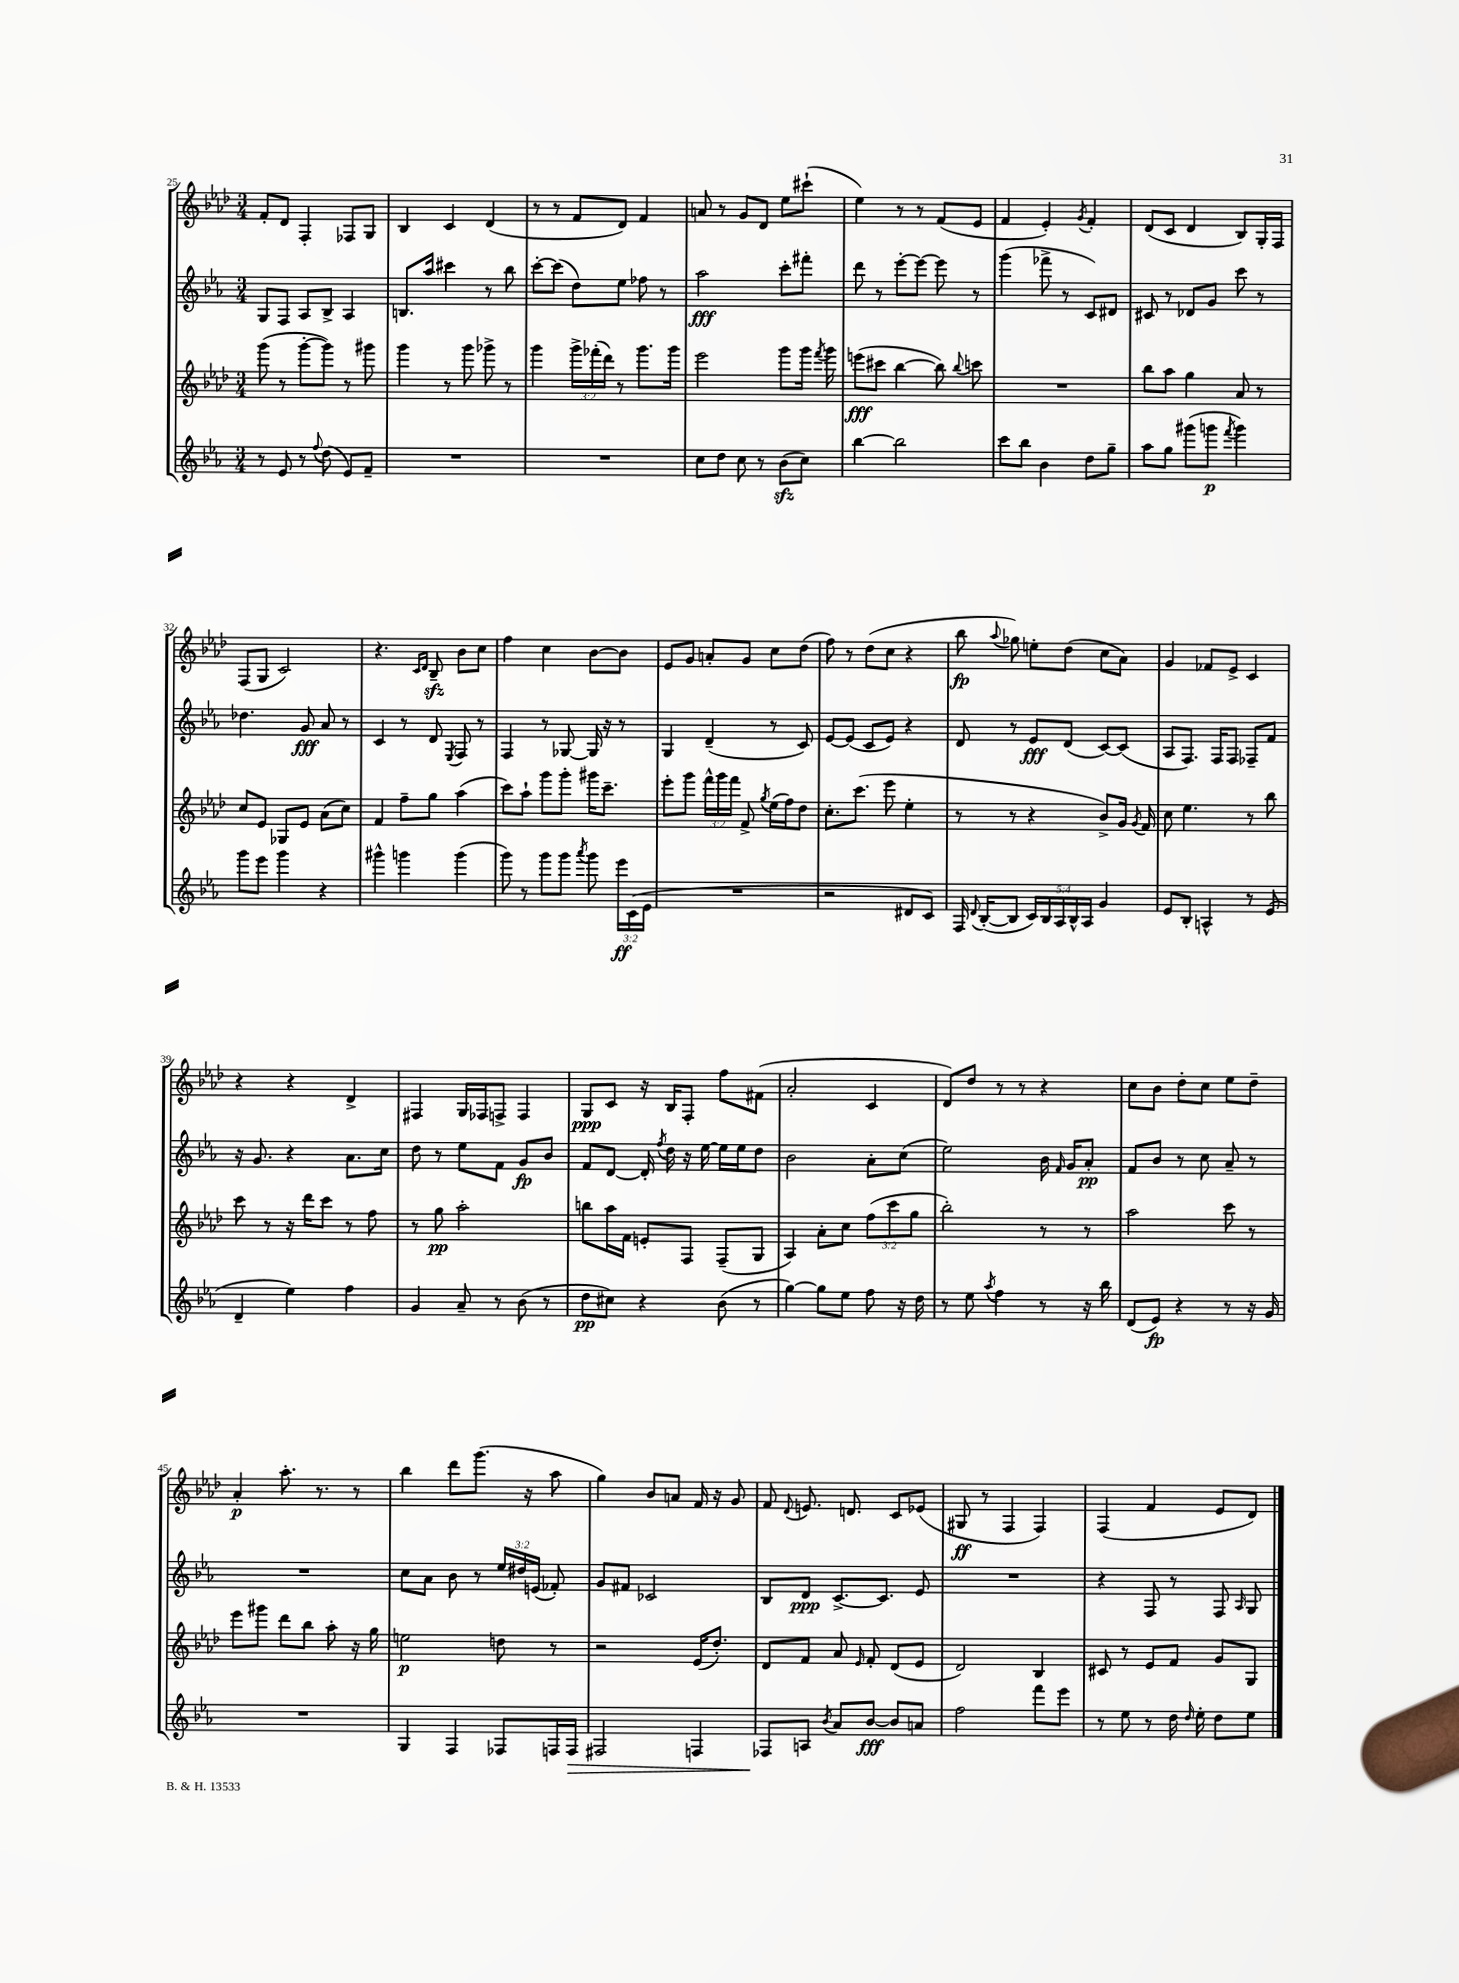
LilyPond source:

<<
\new StaffGroup <<
\new Staff = "s0" {
    \clef treble \key aes \major \numericTimeSignature \time 3/4
    \autoBeamOff f'8[-. des'8] f4-. fes8[ g8] |
    bes4 c'4 des'4( |
    r8 r8 f'8[ des'8]) f'4 |
    a'8 r8 g'8[ des'8] ees''8[ cis'''8]-!( |
    ees''4) r8 r8 f'8[( ees'8] |
    f'4 ees'4-.) \acciaccatura { g'8 } f'4-. |
    des'8[( c'8] des'4 bes8[) g16-. f16] |
    f8[( g8] c'2) |
    r4. \grace { c'16[ des'16] } bes8--\sfz bes'8[ c''8] |
    f''4 c''4 bes'8[~ bes'8] |
    ees'8[ g'8] a'8[-. g'8] c''8[ des''8]( |
    f''8) r8 des''8[( c''8] r4 |
    bes''8\fp \appoggiatura { aes''8 } ges''8) e''8[-. des''8]( c''8[ aes'8]) |
    g'4 fes'8[ ees'8]-> c'4 |
    r4 r4 des'4-> |
    fis4 g16[ fes16 f8]-> f4 |
    g8[\ppp c'8] r16 bes16[ f8]-. f''8[ fis'8]( |
    aes'2-. c'4 |
    des'8[) des''8] r8 r8 r4 |
    c''8[ bes'8] des''8[-. c''8] ees''8[ des''8]-- |
    aes'4-.\p aes''8.-. r8. r8 |
    bes''4 des'''8[ g'''8.]( r16 aes''8 |
    g''4) bes'8[ a'8] f'16 r16 g'8 |
    f'8 \appoggiatura { des'8 } e'8. d'8. c'8[ ees'8]( |
    gis8\ff r8 f4 f4) |
    f4( f'4 ees'8[ des'8]) \bar "|." |
}
\new Staff = "s1" {
    \clef treble \key ees \major \numericTimeSignature \time 3/4 \override Staff.TupletNumber.text = #tuplet-number::calc-fraction-text
    \autoBeamOff g8[ f8] aes8[ bes8]-> aes4 |
    b8.[ aes''16] cis'''4 r8 bes''8 |
    c'''8[~-. c'''8]( d''8[) ees''8] fes''8 r8 |
    aes''2\fff c'''8[-. fis'''8]-. |
    d'''8 r8 ees'''8[~-. ees'''8]~ ees'''8 r8 |
    g'''4( fes'''8-> r8 c'8[) dis'8] |
    cis'8 r8 des'8[ g'8] c'''8 r8 |
    des''4. g'8\fff aes'8 r8 |
    c'4 r8 d'8 \acciaccatura { ees8 } f8 r8 |
    f4 r8 ges8~ ges16 r16 r8 |
    g4 d'4--( r8 c'8) |
    ees'8[~ ees'8]( c'8[ ees'8]) r4 |
    d'8 r8 ees'8[\fff d'8]( c'8[~) c'8]( |
    aes8[ f8.]) f16[ f8] fes8[-- f'8] |
    r16 g'8. r4 aes'8.[ c''16] |
    d''8 r8 ees''8[ f'8] g'8[\fp bes'8] |
    f'8[ d'8]~ d'16-. \acciaccatura { f''8 } d''16 r16 ees''16~ ees''16[ ees''16 d''8] |
    bes'2 aes'8[-. c''8]( |
    ees''2) bes'16 \grace { f'16 } g'16[ aes'8]-.\pp |
    f'8[ bes'8] r8 c''8 aes'8-- r8 |
    R2. |
    c''8[ aes'8] bes'8 r8 \tuplet 3/2 { ees''16[ dis''16 e'16]( } fes'8-.) |
    g'8[ fis'8] ces'2 |
    bes8[ d'8]\ppp c'8.[~-> c'8.] ees'8 |
    R2. |
    r4 f8 r8 f8 \grace { aes16 } g8 \bar "|." |
}
\new Staff = "s2" {
    \clef treble \key aes \major \numericTimeSignature \time 3/4 \override Staff.TupletNumber.text = #tuplet-number::calc-fraction-text
    \autoBeamOff g'''8( r8 g'''8[~-. g'''8]) r8 gis'''8 |
    g'''4 r8 g'''8 ges'''8-> r8 |
    g'''4 \tuplet 3/2 { g'''16[-> fes'''16-.( des'''16]) } r8 g'''8.[ g'''16] |
    ees'''2 g'''8[ g'''16] \acciaccatura { f'''8 } g'''16 |
    e'''8[\fff( cis'''8] bes''4~ bes''8) \appoggiatura { bes''8 } c'''8 |
    R2. |
    bes''8[ aes''8] g''4 aes'8 r8 |
    c''8[ ees'8] ges8[ ees'8] aes'8[( c''8]) |
    f'4 f''8[-- g''8] aes''4( |
    c'''8[) aes''8]-! g'''8[ g'''8]-. gis'''16[ c'''8.]-- |
    ees'''8[-. g'''8] \tuplet 3/2 { f'''16[-^ g'''16 f'''16] } f'8-> \acciaccatura { g''8 } ees''16[( f''16) des''8] |
    c''8.[-. c'''8.]( ees'''8 ees''4-. |
    r8 r8 r4 bes'8[->) g'16] \acciaccatura { g'8 } f'16 |
    c''8 ees''4. r8 bes''8 |
    c'''8 r8 r16 des'''16[ c'''8] r8 f''8 |
    r8 g''8\pp aes''2-. |
    b''8[ aes''16 f'16] e'8[-. f8] f8[--( g8] |
    aes4) aes'8[-. c''8] \tuplet 3/2 { f''8[( c'''8 g''8] } |
    bes''2-.) r8 r8 |
    aes''2 c'''8 r8 |
    ees'''8[ gis'''8] des'''8[ bes''8] aes''8-. r16 g''16 |
    e''2\p d''8 r8 |
    r2 ees'16[( des''8.]-.) |
    des'8[ f'8] aes'8 \grace { ees'16 } f'8-. des'8[( ees'8] |
    des'2) bes4 |
    cis'8 r8 ees'8[ f'8] g'8[ g8] \bar "|." |
}
\new Staff = "s3" {
    \clef treble \key ees \major \numericTimeSignature \time 3/4 \override Staff.TupletNumber.text = #tuplet-number::calc-fraction-text
    \autoBeamOff r8 ees'8 r8 \appoggiatura { f''8 } d''8( ees'8[) f'8]-- |
    R2. |
    R2. |
    c''8[ d''8] c''8 r8 bes'8[\sfz( c''8]) |
    bes''4~ bes''2 |
    c'''8[ bes''8] bes'4 d''8[ g''8]-- |
    aes''8[ g''8] gis'''8[( g'''8]\p \acciaccatura { f'''8 } g'''4) |
    g'''8[ ees'''8] g'''4 r4 |
    gis'''4-^ g'''4 g'''4( |
    g'''8) r8 g'''8[ g'''8] \acciaccatura { aes'''8 } g'''8 \tuplet 3/2 { ees'''16[\ff c'16( ees'16] } |
    R2. |
    r2 dis'8[ c'8]) |
    f16 \appoggiatura { d'8 } bes16[~-.( bes8] \tuplet 5/4 { c'16[) bes16 aes16 bes16-^ aes16] } g'4 |
    ees'8[ bes8]-. a4-^ r8 ees'8( |
    d'4-- ees''4) f''4 |
    g'4 aes'8-- r8 bes'8( r8 |
    d''8[\pp cis''8]) r4 bes'8( r8 |
    g''4~) g''8[ ees''8] f''8 r16 d''16 |
    r8 ees''8 \acciaccatura { aes''8 } f''4 r8 r16 bes''16 |
    d'8[( ees'8]\fp) r4 r8 r16 g'16 |
    R2. |
    g4 f4 fes8[ f16 f16]\> |
    fis2 f4 |
    fes8[\! a8] \acciaccatura { bes'8 } aes'8[ bes'8]~\fff bes'8[ a'8] |
    f''2 f'''8[ ees'''8] |
    r8 ees''8 r8 d''16 \grace { d''16 } ees''16-. d''8[ ees''8] \bar "|." |
}
>>
>>
\layout { \context { \Score currentBarNumber = #25 } }
